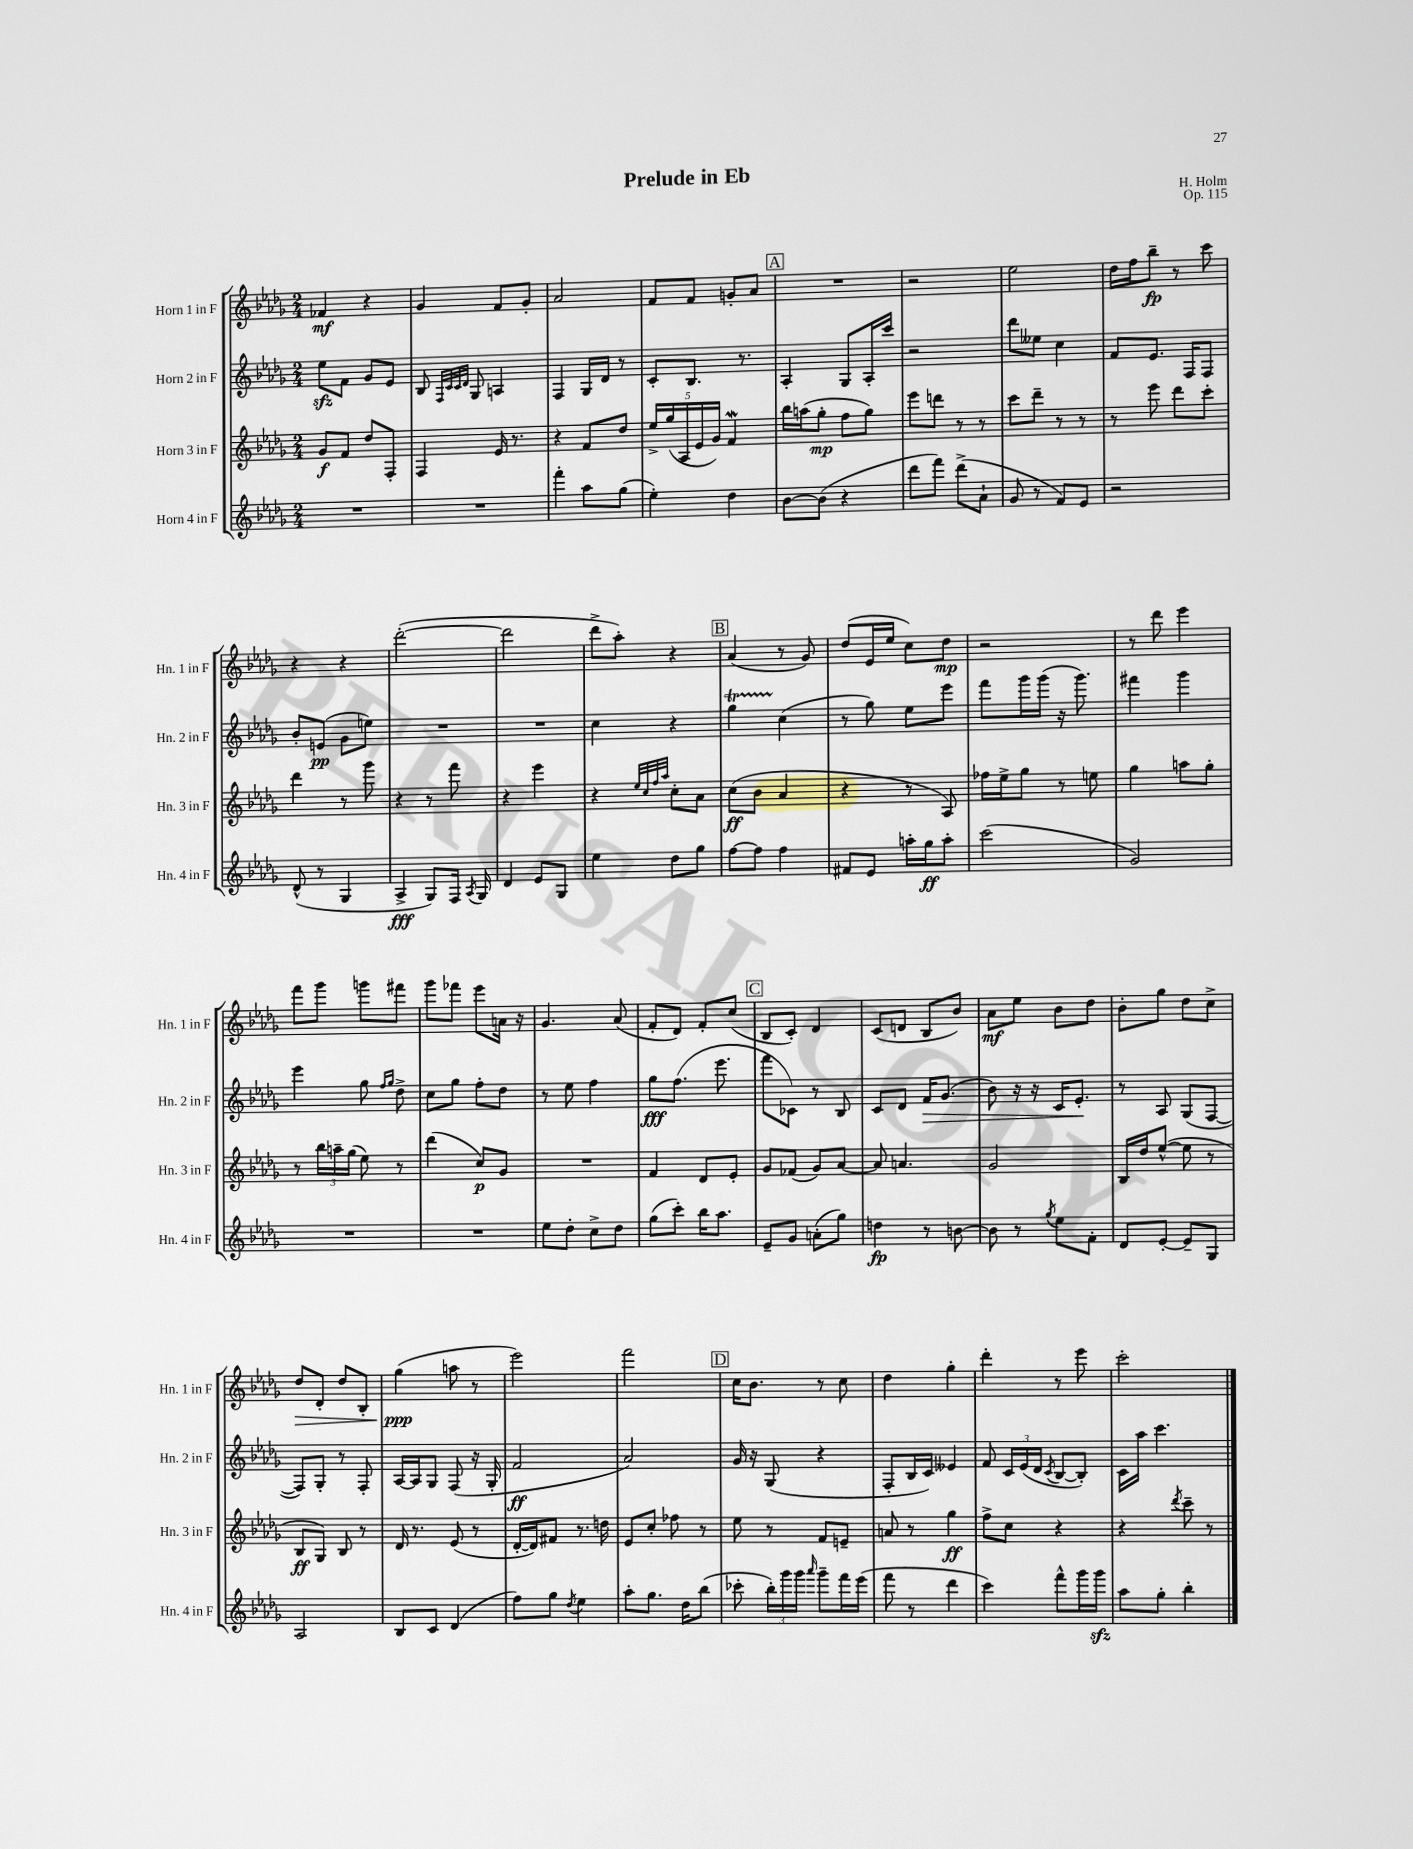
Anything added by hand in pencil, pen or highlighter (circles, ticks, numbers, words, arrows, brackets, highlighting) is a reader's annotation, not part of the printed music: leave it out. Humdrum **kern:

**kern	**dynam	**kern	**dynam	**kern	**dynam	**kern	**dynam
*part4	*part4	*part3	*part3	*part2	*part2	*part1	*part1
*staff4	*staff4	*staff3	*staff3	*staff2	*staff2	*staff1	*staff1
*I"Horn 4 in F	*	*I"Horn 3 in F	*	*I"Horn 2 in F	*	*I"Horn 1 in F	*
*I'Hn. 4 in F	*	*I'Hn. 3 in F	*	*I'Hn. 2 in F	*	*I'Hn. 1 in F	*
*clefG2	*	*clefG2	*	*clefG2	*	*clefG2	*
*k[b-e-a-d-g-]	*	*k[b-e-a-d-g-]	*	*k[b-e-a-d-g-]	*	*k[b-e-a-d-g-]	*
*M2/4	*	*M2/4	*	*M2/4	*	*M2/4	*
=1	=1	=1	=1	=1	=1	=1	=1
2r	.	8g-/L	f	8ee-zz\L	.	4f-X/	mf
.	.	8f/J	.	8f\J	.	.	.
.	.	8dd-/L	.	8g-/L	.	4r	.
.	.	8F'/J	.	8e-/J	.	.	.
=2	=2	=2	=2	=2	=2	=2	=2
2r	.	4F/	.	8B-/	.	4g-/	.
.	.	.	.	32qqF/LLL	.	.	.
.	.	.	.	32qqc/	.	.	.
.	.	.	.	32qqc/	.	.	.
.	.	.	.	32qqd-/JJJ	.	.	.
.	.	.	.	8G-/	.	.	.
.	.	16e-/	.	4An/	.	8f/L	.
.	.	8.r	.	.	.	.	.
.	.	.	.	.	.	8g-'/J	.
=3	=3	=3	=3	=3	=3	=3	=3
4fff'\	.	4r	.	4F/	.	2a-/	.
8aa-\L	.	8f/L	.	16G-/LL	.	.	.
.	.	.	.	16d-/JJ	.	.	.
(8gg-\J	.	8dd-/J	.	8r	.	.	.
=4	=4	=4	=4	=4	=4	=4	=4
4ee-'\)	.	20ee-^/LL	.	8c'/L	.	8f/L	.
.	.	(20gg-/	.	.	.	.	.
.	.	20A-/	.	.	.	.	.
.	.	.	.	8.B-/J	.	8f/J	.
.	.	20e-/	.	.	.	.	.
.	.	20g-/JJ)	.	.	.	.	.
4dd-\	.	4fW/	.	.	.	8gn'/L	.
.	.	.	.	8.r	.	.	.
.	.	.	.	.	.	8a-/J	.
!!LO:REH:place=s1:t=A
=5	=5	=5	=5	=5	=5	=5	=5
[8b-\L	.	16bb-\LL	.	4A-'/	.	2r	.
.	.	(16aan\J	.	.	.	.	.
(8b-\J]	.	8gg-'\J	mp	.	.	.	.
4r	.	8ff\L	.	8G-/L	.	.	.
.	.	8gg-\J)	.	16A-'/L	.	.	.
.	.	.	.	16ccc/JJ	.	.	.
=6	=6	=6	=6	=6	=6	=6	=6
8ddd-\L	.	8eee-\L	.	2r	.	2r	.
8fff\J)	.	8dddn\J	.	.	.	.	.
(8ddd-^\L	.	8r	.	.	.	.	.
8a-`\J	.	8r	.	.	.	.	.
=7	=7	=7	=7	=7	=7	=7	=7
8g-/	.	8ccc\L	.	8ddd-\L	.	2ee-\	.
8r	.	8ddd-~\J	.	8ee--X\J	.	.	.
8f/L)	.	8r	.	4cc\	.	.	.
8e-/J	.	8r	.	.	.	.	.
=8	=8	=8	=8	=8	=8	=8	=8
2r	.	8r	.	8f/L	.	16dd-\LL	.
.	.	.	.	.	.	16ff\J	.
.	.	8eee-\	.	8.e-/J	.	8bb-~\J	fp
.	.	8ddd-\L	.	.	.	8r	.
.	.	.	.	16F/KL	.	.	.
.	.	8ccc'\J	.	8F/J	.	8ccc\	.
!!LO:LB:g=z
=9	=9	=9	=9	=9	=9	=9	=9
(8d-^^/	.	4ddd-\	.	8b-'/L	.	4r	.
8r	.	.	.	(8en/J	pp	.	.
4G-/	.	8r	.	8g-\L	.	4r	.
.	.	8ggg-\	.	8een\J)	.	.	.
=10	=10	=10	=10	=10	=10	=10	=10
4A-^/	fff	4r	.	2r	.	([2ddd-'\	.
8G-/L)	.	8r	.	.	.	.	.
16F/Jk	.	8fff\	.	.	.	.	.
8qA-/	.	.	.	.	.	.	.
16G-/	.	.	.	.	.	.	.
=11	=11	=11	=11	=11	=11	=11	=11
4d-/	.	4r	.	2r	.	2ddd-\]	.
8e-/L	.	4eee-\	.	.	.	.	.
8G-/J	.	.	.	.	.	.	.
=12	=12	=12	=12	=12	=12	=12	=12
4ee-\	.	4r	.	4cc\	.	8ddd-^\L	.
.	.	.	.	.	.	8aa-'\J)	.
.	.	32qqee-/LLL	.	.	.	.	.
.	.	32qqcc/	.	.	.	.	.
.	.	32qqff/	.	.	.	.	.
.	.	32qqaa-/JJJ	.	.	.	.	.
8dd-\L	.	8cc'\L	.	4r	.	4r	.
8gg-\J	.	8a-\J	.	.	.	.	.
!!LO:REH:place=s1:t=B
=13	=13	=13	=13	=13	=13	=13	=13
[8ff\L	.	(8cc\L	ff	4gg-T\	.	(4a-/	.
8ff\J]	.	8b-\J	.	.	.	.	.
4ff\	.	4a-/	.	(4cc\	.	8r	.
.	.	.	.	.	.	8g-/)	.
=14	=14	=14	=14	=14	=14	=14	=14
8f#X/L	.	4r	.	8r	.	(8dd-/L	.
8e-/J	.	.	.	8gg-\)	.	16e-/L	.
.	.	.	.	.	.	16ee-/JJ	.
16aan'\LL	.	8r	.	8ee-\L	.	8cc\L)	.
16gg-\J	ff	.	.	.	.	.	.
8aa'\J	.	8A-/)	.	8eee-\J	.	8dd-\J	mp
=15	=15	=15	=15	=15	=15	=15	=15
(2ccc\	.	16ff-X\LL	.	8fff\L	.	2r	.
.	.	16ee-^\J	.	.	.	.	.
.	.	8gg-\J	.	16ggg-\L	.	.	.
.	.	.	.	(16ggg-\JJ	.	.	.
.	.	8r	.	16r	.	.	.
.	.	.	.	8.ggg-\)	.	.	.
.	.	8een\	.	.	.	.	.
=16	=16	=16	=16	=16	=16	=16	=16
2g-/)	.	4gg-\	.	4fff#X\	.	8r	.
.	.	.	.	.	.	8ddd-\	.
.	.	8aan\L	.	4ggg-\	.	4eee-\	.
.	.	8gg-'\J	.	.	.	.	.
!!LO:LB:g=z
=17	=17	=17	=17	=17	=17	=17	=17
2r	.	8r	.	4eee-\	.	8fff\L	.
.	.	24bb-\LL	.	.	.	8ggg-\J	.
.	.	24aan~\	.	.	.	.	.
.	.	(24gg-\JJ	.	.	.	.	.
.	.	8ee-\)	.	8gg-\	.	8gggn\L	.
.	.	.	.	16qqff/LL	.	.	.
.	.	.	.	16qqgg-/JJ	.	.	.
.	.	8r	.	8dd-^\	.	8fff#X\J	.
=18	=18	=18	=18	=18	=18	=18	=18
2r	.	(4ddd-\	.	8cc\L	.	8ggg-\L	.
.	.	.	.	8gg-\J	.	8fff-X\J	.
.	.	8cc/L)	p	8ff'\L	.	8eee-\L	.
.	.	8g-/J	.	8dd-\J	.	16an\Jk	.
.	.	.	.	.	.	16r	.
=19	=19	=19	=19	=19	=19	=19	=19
8ee-\L	.	2r	.	8r	.	4.g-/	.
8dd-'\J	.	.	.	8ee-\	.	.	.
8cc^\L	.	.	.	4ff\	.	.	.
8dd-\J	.	.	.	.	.	(8a-/	.
=20	=20	=20	=20	=20	=20	=20	=20
(8gg-\L	.	4f/	.	8gg-\L	fff	8f'/L	.
8ccc'\J)	.	.	.	(8.ff\J	.	8d-/J)	.
16bb-\KL	.	8d-/L	.	.	.	8f'/L	.
8.aa-\J	.	.	.	8.eee-\	.	.	.
.	.	8e-'/J	.	.	.	(8cc/J	.
!!LO:REH:place=s1:t=C
=21	=21	=21	=21	=21	=21	=21	=21
8e-~/L	.	8g-/L	.	8fff\L	.	8B-/L	.
8g-/J	.	(8f-X/J	.	8c-X\J)	.	8c'/J)	.
(8an'\L	.	8g-/L)	.	8r	.	4d-/	.
8gg-\J)	.	[8a-/J	.	8B-/	.	.	.
=22	=22	=22	=22	=22	=22	=22	=22
4ddn\	fp	8a-/]	.	8c/L	.	(8c/L	.
.	.	4.an/	.	8d-/J	.	8dn/J	.
!	!	!	!	!	!LO:HP:b	!	!
8r	.	.	.	16f/KL	>	8B-/L	.
.	.	.	.	(8.g-/J	.	.	.
[8bn\	.	.	.	.	.	8b-/J)	.
=23	=23	=23	=23	=23	=23	=23	=23
8b\]	.	2g-/	.	8b-\)	.	8a-\L	mf
8r	.	.	.	16r	.	8ee-\J	.
.	.	.	.	16r	.	.	.
8qgg-/	.	.	.	.	.	.	.
8ee-\L	.	.	.	16c/KL	.	8b-\L	.
.	.	.	.	8.e-'/J	.	.	.
8f'\J	.	.	.	.	.	8dd-\J	.
.	.	.	.	.	]	.	.
=24	=24	=24	=24	=24	=24	=24	=24
8d-/L	.	16B-/LL	.	8r	.	8b-'\L	.
.	.	16dd-/J	.	.	.	.	.
[8e-'/J	.	([8ee-^^/J	.	8A-/	.	8gg-\J	.
8e-~/L]	.	8ee-\]	.	(8G-/L	.	8dd-\L	.
8G-/J	.	8r	.	[8F/J	.	8cc^\J	.
!!LO:LB:g=z
=25	=25	=25	=25	=25	=25	=25	=25
!	!	!	!	!	!	!	!LO:HP:b
2A-/	.	8B-/L	ff	8F/L])	.	8dd-/L	>
.	.	8G-/J)	.	8G-'/J	.	8d-'/J	.
.	.	8B-/	.	8r	.	8dd-/L	.
.	.	8r	.	8F'/	.	8B-'/J	.
=26	=26	=26	=26	=26	=26	=26	=26
8B-/L	.	16d-/	.	[16A-/LL	.	(4gg-\	ppp
.	.	8.r	.	16A-/J]	.	.	.
8c/J	.	.	.	8G-/J	.	.	.
(4d-/	.	(8e-/	.	(8F/	.	8aan\	]
.	.	8r	.	16r	.	8r	.
.	.	.	.	16G-'/	.	.	.
=27	=27	=27	=27	=27	=27	=27	=27
8ff\L)	.	[16d-'/LL	.	2f/	ff	2eee-\)	.
.	.	16d-/J])	.	.	.	.	.
8gg-\J	.	8f#X/J	.	.	.	.	.
8qdd-/	.	.	.	.	.	.	.
4ee-\	.	8.r	.	.	.	.	.
.	.	16ddn\	.	.	.	.	.
=28	=28	=28	=28	=28	=28	=28	=28
8aa-'\L	.	8e-/L	.	2a-/)	.	2fff\	.
8.gg-\J	.	8cc'/J	.	.	.	.	.
.	.	8ff-X\	.	.	.	.	.
16dd-\KL	.	.	.	.	.	.	.
(8bb-\J	.	8r	.	.	.	.	.
!!LO:REH:place=s1:t=D
=29	=29	=29	=29	=29	=29	=29	=29
8ccc-X'\	.	8ee-\	.	16g-/	.	16cc\KL	.
.	.	.	.	16r	.	8.b-\J	.
24bb-'\LL)	.	8r	.	(8G-/	.	.	.
24ggg-\	.	.	.	.	.	.	.
24ggg-\JJ	.	.	.	.	.	.	.
16qqaaa-/	.	.	.	.	.	.	.
8ggg-~\L	.	8f/L	.	4r	.	8r	.
16fff\L	.	8en~/J	.	.	.	8cc\	.
(16eee-\JJ	.	.	.	.	.	.	.
=30	=30	=30	=30	=30	=30	=30	=30
8fff\	.	8an/	.	8F'/L	.	4dd-\	.
8r	.	8r	.	16B-/L	.	.	.
.	.	.	.	16c/JJ)	.	.	.
4ddd-\	.	4gg-\	ff	4e--X/	.	4gg-'\	.
=31	=31	=31	=31	=31	=31	=31	=31
4ccc\)	.	8ff^\L	.	8f/	.	4ddd-'\	.
.	.	8cc\J	.	24c/LL	.	.	.
.	.	.	.	(24e-/	.	.	.
.	.	.	.	24d-/JJ	.	.	.
.	.	.	.	8qc/	.	.	.
8fff^^\L	.	4r	.	[8B-/L	.	8r	.
16ggg-\L	.	.	.	8B-'/J])	.	8eee-\	.
16ggg-zz\JJ	.	.	.	.	.	.	.
=32	=32	=32	=32	=32	=32	=32	=32
8aa-\L	.	4r	.	16c\LL	.	2ccc'\	.
.	.	.	.	16aa-\JJ	.	.	.
8gg-'\J	.	.	.	4.ccc\	.	.	.
.	.	8qddd-/	.	.	.	.	.
4bb-'\	.	8ccc~\	.	.	.	.	.
.	.	8r	.	.	.	.	.
==	==	==	==	==	==	==	==
*-	*-	*-	*-	*-	*-	*-	*-
